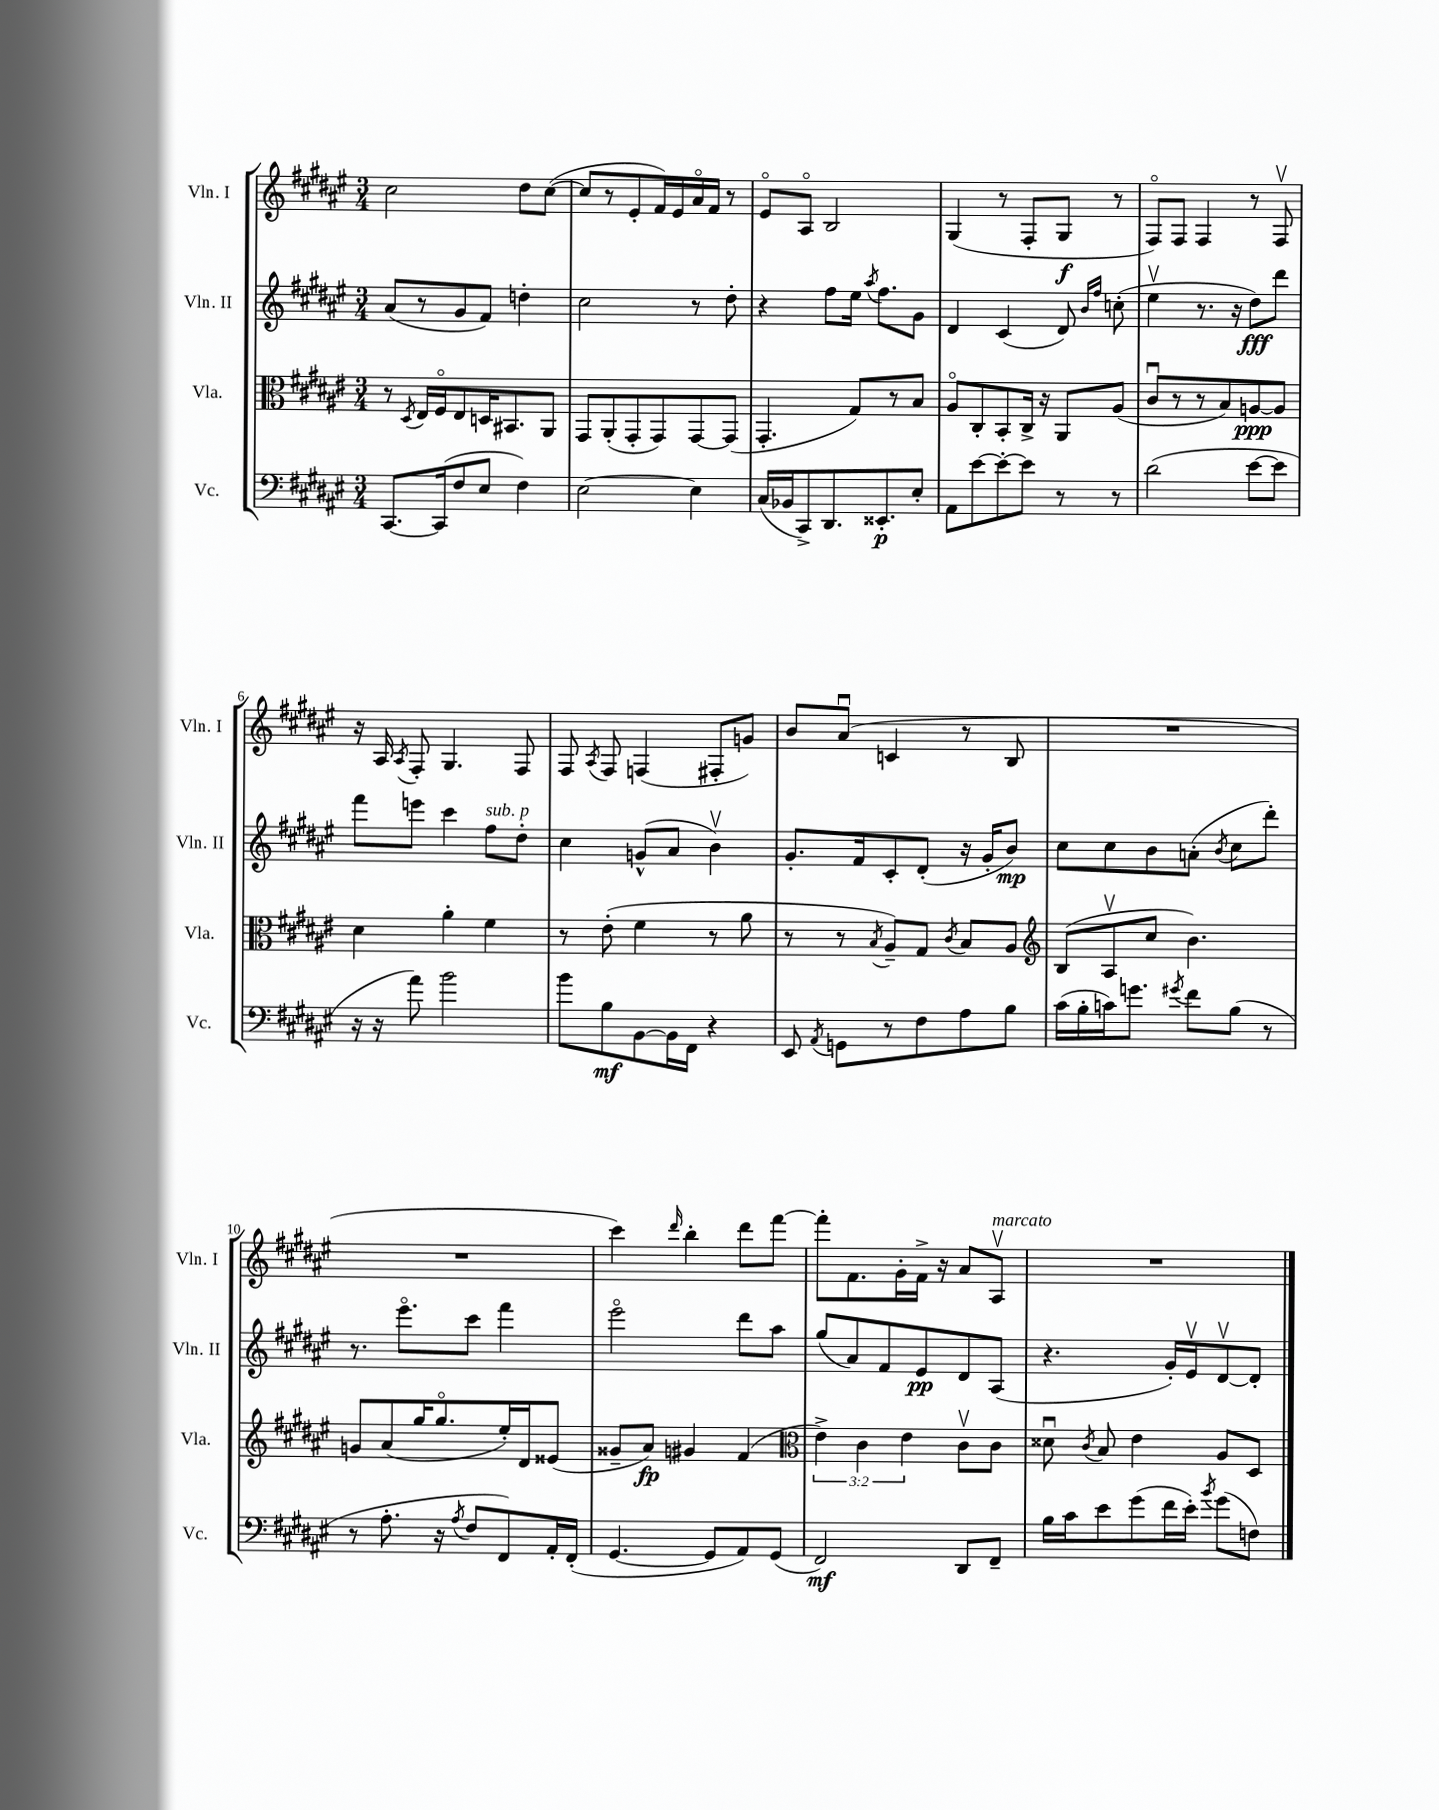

**kern	**dynam	**kern	**dynam	**kern	**dynam	**kern	**dynam
*part4	*part4	*part3	*part3	*part2	*part2	*part1	*part1
*staff4	*staff4	*staff3	*staff3	*staff2	*staff2	*staff1	*staff1
*I"Vc.	*	*I"Vla.	*	*I"Vln. II	*	*I"Vln. I	*
*I'Vc.	*	*I'Vla.	*	*I'Vln. II	*	*I'Vln. I	*
*clefF4	*	*clefC3	*	*clefG2	*	*clefG2	*
*k[f#c#g#d#a#e#]	*	*k[f#c#g#d#a#e#]	*	*k[f#c#g#d#a#e#]	*	*k[f#c#g#d#a#e#]	*
*M3/4	*	*M3/4	*	*M3/4	*	*M3/4	*
=1	=1	=1	=1	=1	=1	=1	=1
[8.CC#/L	.	8r	.	(8a#/L	.	2cc#\	.
.	.	8qD#/	.	.	.	.	.
.	.	16E#/LL	.	8r	.	.	.
(16CC#/k]	.	16F#/J	.	.	.	.	.
8F#/	.	8E#/	.	8g#/	.	.	.
8E#/J	.	16Dn/K	.	8f#/J)	.	.	.
.	.	8.BB#X/	.	.	.	.	.
4F#\)	.	.	.	4ddn'\	.	8dd#\L	.
.	.	8AA#/J	.	.	.	([8cc#\J	.
=2	=2	=2	=2	=2	=2	=2	=2
[2E#\	.	8GG#/L	.	2cc#\	.	8cc#/L]	.
.	.	(8AA#'/	.	.	.	8r	.
.	.	8GG#'/	.	.	.	8e#'/	.
.	.	8GG#/)	.	.	.	16f#/L)	.
.	.	.	.	.	.	16e#/	.
4E#\]	.	[8GG#/	.	8r	.	16a#/	.
.	.	.	.	.	.	16f#/JJ	.
.	.	(8GG#/J]	.	8dd#'\	.	8r	.
=3	=3	=3	=3	=3	=3	=3	=3
(16C#/LL	.	4.GG#'/	.	4r	.	8e#/L	.
16BB-X/J	.	.	.	.	.	.	.
8CC#^/)	.	.	.	.	.	8A#/J	.
8.DD#/	.	.	.	8ff#\L	.	2B/	.
.	.	8G#/L)	.	16ee#\Jk	.	.	.
.	.	.	.	8qaa#/	.	.	.
8.EE##X'/	p	.	.	8.ff#\L	.	.	.
.	.	8r	.	.	.	.	.
8E#'/J	.	8B/J	.	8g#\J	.	.	.
=4	=4	=4	=4	=4	=4	=4	=4
8AA#\L	.	8A#/L	.	4d#/	.	(4G#/	.
[8e#\	.	8C#'/	.	.	.	.	.
8e#'\_	.	8BB'/	.	(4c#/	.	8r	.
8e#\J]	.	16C#^/Jk	.	.	.	8F#'/L	.
.	.	16r	.	.	.	.	.
8r	.	8AA#/L	.	8d#/)	.	8G#/J	f
.	.	.	.	16qqb/LL	.	.	.
.	.	.	.	16qqff#/JJ	.	.	.
8r	.	(8A#/J	.	(8ccn'\	.	8r	.
=5	=5	=5	=5	=5	=5	=5	=5
(2d#\	.	8c#u/L	.	4ee#v\	.	8F#/L)	.
.	.	8r	.	.	.	8F#/J	.
.	.	8r	.	8.r	.	4F#/	.
.	.	8B/)	.	.	.	.	.
.	.	.	.	16r	.	.	.
[8e#\L	.	[8An/	ppp	8dd#\L)	fff	8r	.
8e#\J]	.	8A/J]	.	8ddd#\J	.	8F#v/	.
!!LO:LB:g=z
=6	=6	=6	=6	=6	=6	=6	=6
16r	.	4d#\	.	8fff#\L	.	16r	.
16r	.	.	.	.	.	16A#/	.
.	.	.	.	.	.	8qA#/	.
8a#\)	.	.	.	8eeen\J	.	8F#'/	.
2b\	.	4a#'\	.	4ccc#\	.	4.G#/	.
!	!	!	!	!LO:TX:a:i:t=sub. p	!	!	!
.	.	4f#\	.	8ff#\L	.	.	.
.	.	.	.	8dd#'\J	.	8F#/	.
=7	=7	=7	=7	=7	=7	=7	=7
8b\L	.	8r	.	4cc#\	.	8F#/	.
.	.	.	.	.	.	8qA#/	.
8B\	mf	(8e#'\	.	.	.	8F#/	.
[8BB\	.	4f#\	.	(8gn^^/L	.	(4Fn/	.
16BB\L]	.	.	.	8a#/J	.	.	.
16FF#\JJ	.	.	.	.	.	.	.
4r	.	8r	.	4bv\)	.	8F#X'/L	.
.	.	8a#\	.	.	.	8gn/J)	.
=8	=8	=8	=8	=8	=8	=8	=8
8EE#/	.	8r	.	8.g#'/L	.	8b/L	.
8qAA#/	.	.	.	.	.	.	.
8GGn\L	.	8r	.	.	.	(8a#u/J	.
.	.	.	.	16f#/k	.	.	.
.	.	8qB/	.	.	.	.	.
8r	.	8A#~/L)	.	8c#'/	.	4cn/	.
8F#\	.	8G#/J	.	(8d#'/J	.	.	.
.	.	8qc#/	.	.	.	.	.
8A#\	.	8B/L	.	16r	.	8r	.
.	.	.	.	16g#'/KL	.	.	.
8B\J	.	8A#/J	.	8b/J)	mp	8B/	.
=9	=9	=9	=9	=9	=9	=9	=9
*	*	*clefG2	*	*	*	*	*
(16c#\LL	.	(8B/L	.	8cc#\L	.	2.r	.
16B'\	.	.	.	.	.	.	.
16cn\J)	.	8A#v/	.	8cc#\	.	.	.
8.gn\J	.	.	.	.	.	.	.
.	.	8cc#/J	.	8b\	.	.	.
8qg#X/	.	.	.	.	.	.	.
8f#\L	.	4.b\)	.	(8an'\J	.	.	.
.	.	.	.	8qb/	.	.	.
(8B\J	.	.	.	8cc#\L	.	.	.
8r	.	.	.	8ddd#'\J)	.	.	.
!!LO:LB:g=z
=10	=10	=10	=10	=10	=10	=10	=10
8r	.	8gn/L	.	8.r	.	2.r	.
8.A#'\	.	(8a#/	.	.	.	.	.
.	.	.	.	8.eee#\L	.	.	.
.	.	16gg#/K	.	.	.	.	.
16r	.	8.gg#/	.	.	.	.	.
8qA#/	.	.	.	.	.	.	.
8F#/L	.	.	.	8ccc#\J	.	.	.
8FF#/)	.	16ee#'/L)	.	4fff#\	.	.	.
.	.	16d#/J	.	.	.	.	.
16AA#'/L	.	(8e##X/J	.	.	.	.	.
(16FF#'/JJ	.	.	.	.	.	.	.
=11	=11	=11	=11	=11	=11	=11	=11
[4.GG#/	.	8g##X~/L	.	2eee#\	.	4ccc#\)	.
.	.	8a#/J)	fp	.	.	.	.
.	.	.	.	.	.	16qqddd#/	.
.	.	4g#X/	.	.	.	4bb'\	.
8GG#/L]	.	.	.	.	.	.	.
8AA#/)	.	(4f#/	.	8ddd#\L	.	8ddd#\L	.
(8GG#/J	.	.	.	8aa#\J	.	[8fff#\J	.
=12	=12	=12	=12	=12	=12	=12	=12
*	*	*clefC3	*	*	*	*	*
2FF#/)	mf	6e#^\)	.	(8gg#/L	.	8fff#'\L]	.
.	.	.	.	8a#/)	.	8.f#\	.
.	.	6c#\	.	.	.	.	.
.	.	.	.	8f#/	.	.	.
.	.	.	.	.	.	16g#'\L	.
.	.	6e#\	.	.	.	.	.
.	.	.	.	8e#/	pp	16f#^\JJ	.
.	.	.	.	.	.	16r	.
8DD#/L	.	8c#v\L	.	8d#/	.	8a#/L	.
!	!	!	!	!	!	!LO:TX:a:i:t=marcato	!
8FF#~/J	.	8c#\J	.	(8A#/J	.	8A#v/J	.
=13	=13	=13	=13	=13	=13	=13	=13
16B\LL	.	8d##Xu\	.	4.r	.	2.r	.
16c#\J	.	.	.	.	.	.	.
.	.	8qc#/	.	.	.	.	.
8e#\	.	8B/	.	.	.	.	.
(8g#\	.	4e#\	.	.	.	.	.
16f#\L	.	.	.	16g#'/LL)	.	.	.
16e#'\JJ)	.	.	.	16e#v/J	.	.	.
8qb/	.	.	.	.	.	.	.
(8g#\L	.	8A#/L	.	[8d#v/	.	.	.
8Fn\J)	.	8D#/J	.	8d#'/J]	.	.	.
==	==	==	==	==	==	==	==
*-	*-	*-	*-	*-	*-	*-	*-
